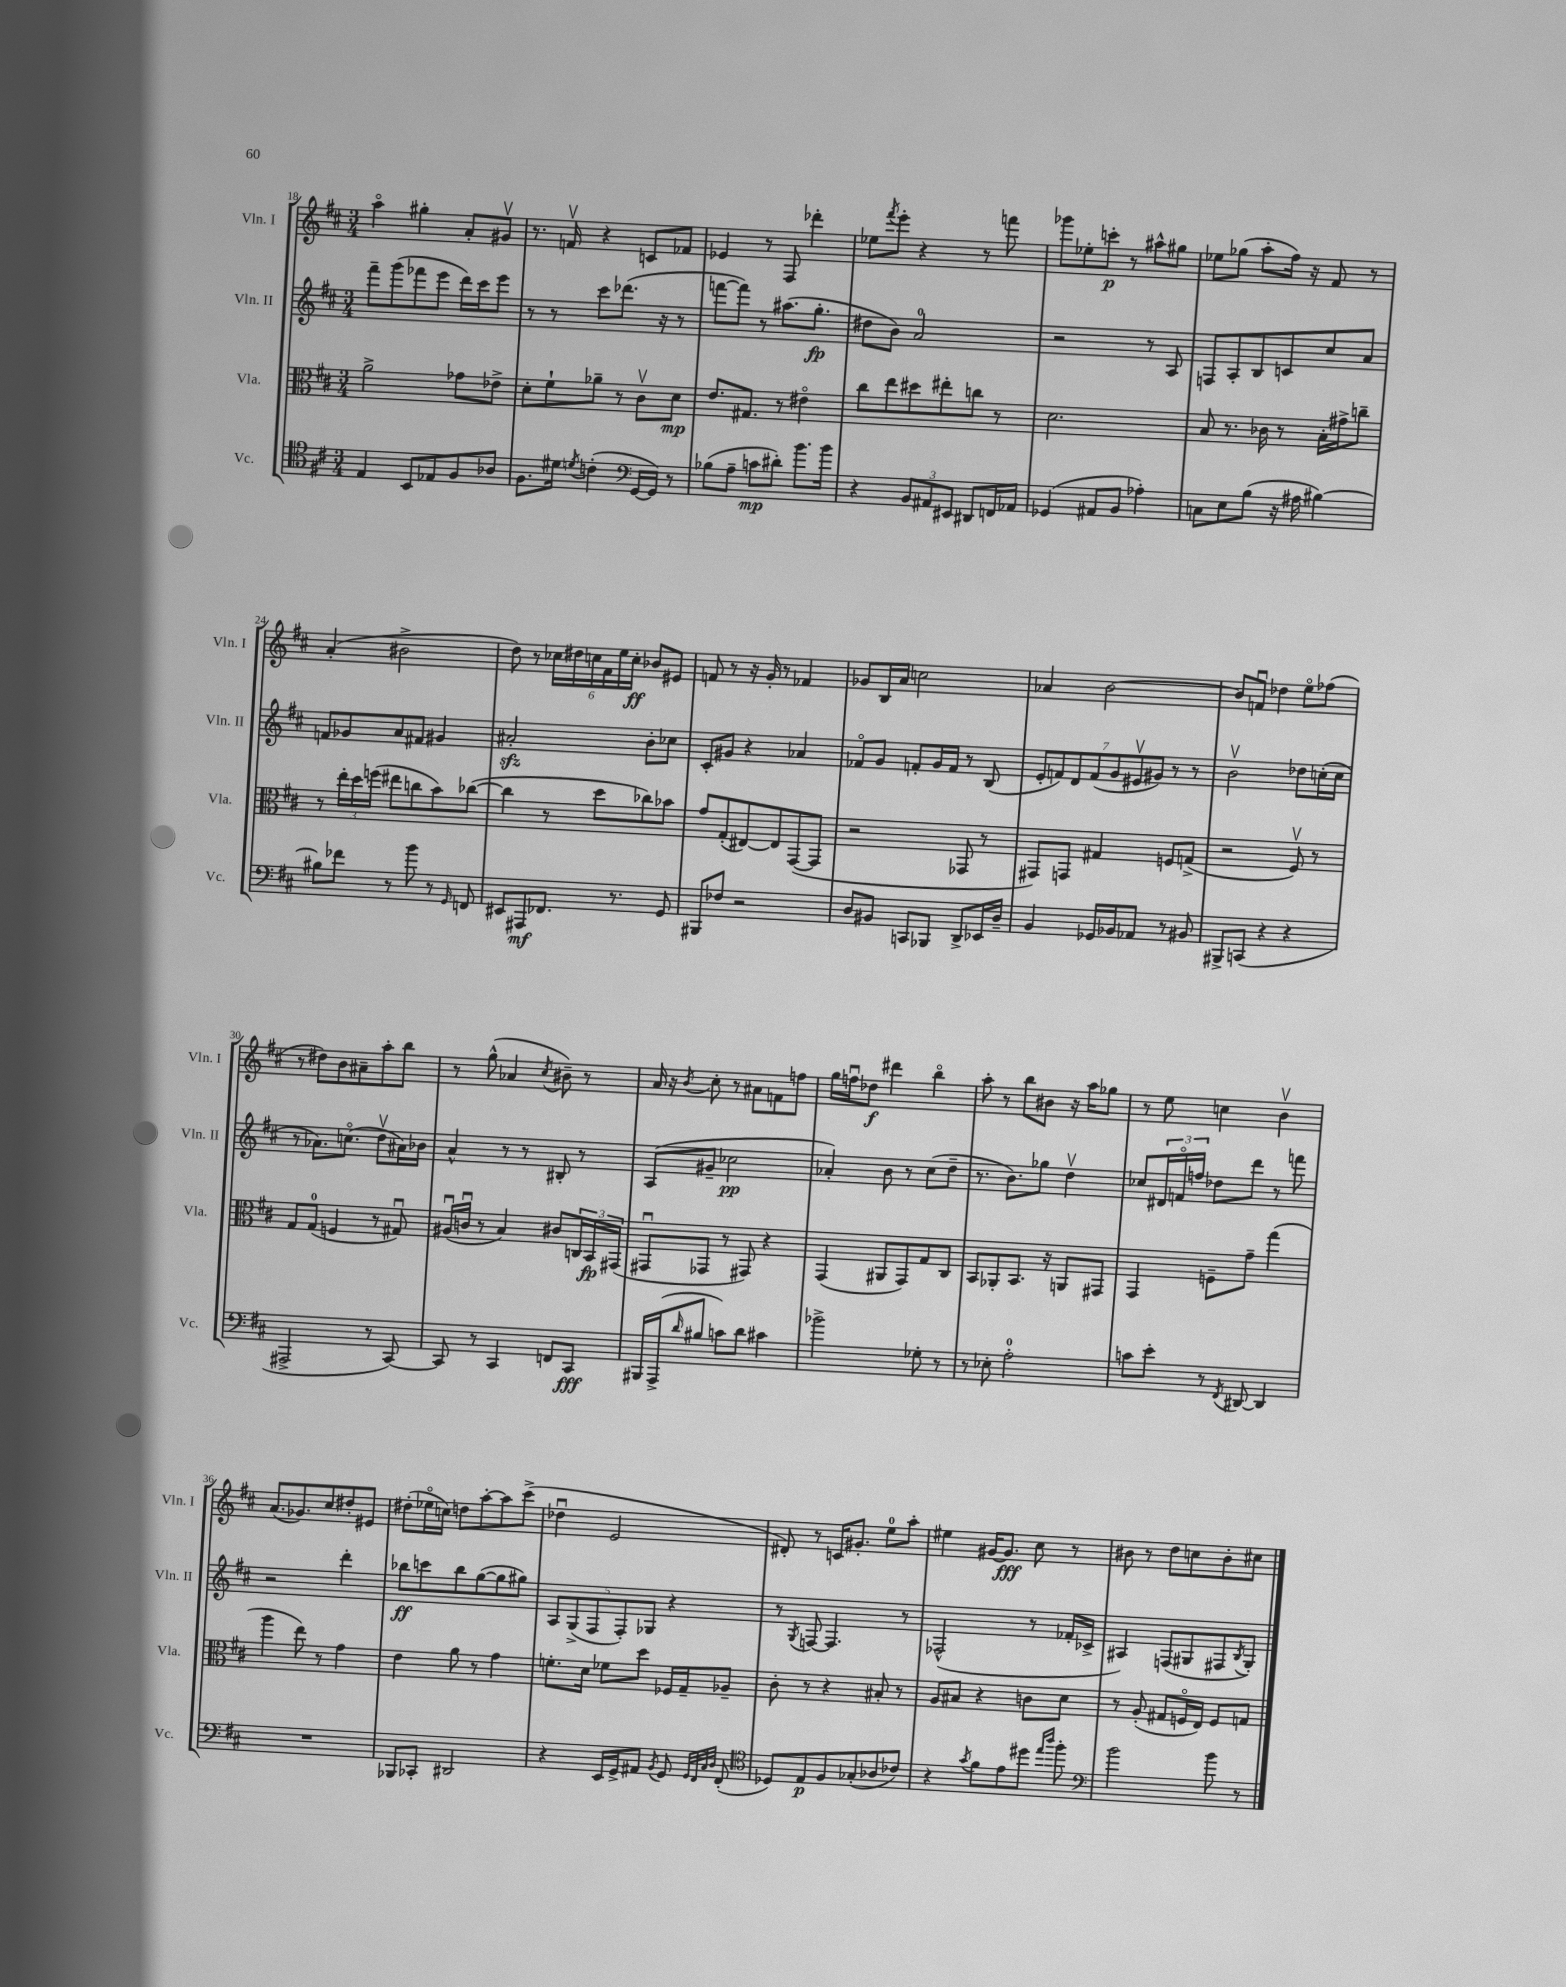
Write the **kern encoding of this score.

**kern	**kern	**kern	**kern
*staff4	*staff3	*staff2	*staff1
*clefC4	*clefC3	*clefG2	*clefG2
*k[f#c#]	*k[f#c#]	*k[f#c#]	*k[f#c#]
*M3/4	*M3/4	*M3/4	*M3/4
4E/	2a^\	8fff#~\L	4aao\
.	.	(8ggg\	.
8BB/L	.	8fff-\	4gg#'\
8E-/	.	8eee\J	.
8F#/	8g-\L	16ddd\LL)	8a'/L
.	.	16ccc#\J	.
8A-/J	8e-^\J	8eee\J	8g#v/J
=	=	=	=
8.F#\L	8d'\L	8r	8.r
.	8f#`\	8r	.
16d#\Jk	.	.	16fv/
8qd/	.	.	.
(4c'\	8a-~\J	8ccc#\L	4r
.	8r	(8.ddd-\J	.
*clefF4	*	*	*
[16GG/LL	8c#v\L	.	8c/L
16GG/]JJ)	.	16r	.
8r	8d\J	8r	8f-/J
=	=	=	=
(8B-\L	8.e/L	[8fff\L	4e-/
8A~\J	.	8fff\]J)	.
.	8.G#/J	.	.
8c\L	.	8r	8r
8d#'\J)	8r	(8.aa#\L	8F#/
8.b\L	4e#o\	.	4ddd-'\
.	.	8.gg'\J	.
16b\Jk	.	.	.
=	=	=	=
4r	8cc#\L	8dd#\L	8ee-\L
.	.	.	8qfff#/
.	8ee\	8b\J)	8eee'\J
12BB/L	8dd#\	2a/	4r
12AA#/	.	.	.
.	8ee#'\	.	.
12EE#/J	.	.	.
8DD#/L	8cc\J	.	8r
16FF/L	8r	.	8fff\
16AA-/JJ	.	.	.
=	=	=	=
(4GG-/	2.d\	2r	8ggg-\L
.	.	.	8ee-'\
8AA#/L	.	.	8ccc'\J
8BB/J	.	.	8r
4A-'\)	.	8r	8aa#^^\L
.	.	8A/	8gg#\J
=	=	=	=
8C\L	8B/	8F/L	8ee-\L
8E\	8.r	8A'/	(8gg-\J
(8B\J	.	8B/	8aa'\L
.	16c-\	.	.
16r	8r	8c/	16ff#\Jk)
16A#\	.	.	16r
[4B#\)	16B'\LL	8cc#/	8f#/
.	16g#^\J	.	.
.	8cc~\J	8a/J	8r
=	=	=	=
8B#\]L	8r	8f/L	(4a'/
8f-\J	24ee'\LL	8g-/	.
.	24dd\	.	.
.	(24ff\JJ	.	.
8r	8ee#\L	8a/	2b#^\
8b\	8cc\	8f#/J	.
8r	8b\)	4g#/	.
16qqGG/	.	.	.
8FF/	([8cc-\J	.	.
=	=	=	=
8EE#/L	4cc-\]	2a#'/	8dd\)
8AAA#/	.	.	8r
8.FF-/J	8r	.	24cc-\LL
.	.	.	24dd#\
.	.	.	24cc\
.	8dd\L	.	24f#\
.	.	.	24ee\
8.r	.	.	.
.	.	.	24cc'\JJ
.	8cc-\)	8b'\L	8b-/L
8GG/	8b-\J	8cc-\J	8e#/J
=	=	=	=
8BBB#/L	8g/L	8c#'/L	8f/
8F-/J	(8G'/	8g#/J	8r
2r	[8E#/)	4r	16r
.	.	.	16g'/
.	8E#/]	.	8r
.	([8GG/	4a-/	4f-/
.	8GG/]J	.	.
=	=	=	=
8D/L	2r	8f-o/L	8g-/L
8BB#/J	.	8g/J	16B/L
.	.	.	16a/JJ
8CC/L	.	8f'/L	2cc\
8BBB-/J	.	16g/L	.
.	.	16f/JJ	.
8DD^/L	8GG-/	8r	.
16EE-/L	8r	(8B/	.
16D~/JJ	.	.	.
=	=	=	=
4BB/	8GG#/L)	14e'/L	4a-/
.	.	14f/)	.
.	8GG/J	.	.
.	.	14d/	.
.	.	(14f/	.
16GG-/LL	4G#/	.	[2b\
.	.	14g/	.
16BB-/J	.	.	.
.	.	14e#v/	.
8AA-/J	.	.	.
.	.	14g#/J)	.
8r	8F/L	8r	.
8BB#/	(8G^/J	8r	.
=	=	=	=
8BBB#^/L	2r	2bv\	8b/]L
(8CC/J	.	.	8fu/J
4r	.	.	4dd-\
4r	8F#v/)	8dd-\L	8eeo\L
.	8r	(16cc'\L	(8ff-\J
.	.	16cc\JJ	.
=	=	=	=
2AAA#^/	8G/L	8r	8r
.	(8G/J	8.a-\L)	8dd#\L)
.	4F/	.	8b\
.	.	(8.cco\J	.
.	.	.	8a#~\
8r	8r	8ddv\L	8aa'\
[8CC#/)	8G#u/)	16a#\L)	8bb\J
.	.	16b-\JJ	.
=	=	=	=
8CC#/]	(16A#u/LL	4a^^/	8r
.	16cu/JJ	.	.
8r	8r	.	(8gg^^\
4CC#/	4B/)	8r	4a-/
.	.	8r	.
.	.	.	8qcc#/
8FF/L	8c#/L	8B#'/	8b#~\)
8CC#/J	24C/L	8r	8r
.	24BB/	.	.
.	(24GG#/JJ	.	.
=	=	=	=
16BBB#/LL	8GG#u/L	(8A/L	16a/
(16AAA^/J	.	.	16r
16qqd/	.	.	8qb/
8B#/J	8GG-/J	8g#~/J	8cc#'\
8c\L)	8r	2cc-\	8r
8d\J	8GG#/)	.	8a#\L
4c#\	4r	.	8f\
.	.	.	8ff\J
=	=	=	=
2b-^\	(4GG/	4a-'/)	16gg\LL
.	.	.	16ffu\J
.	.	.	8dd-\J
.	8AA#/L	8b\	4ddd#\
.	8GG/)	8r	.
8G-'\	8G/	(8cc#\L	4bbo\
8r	8C#/J	8dd~\J	.
=	=	=	=
8r	8BB/L	8.r	8aa'\
8E-'\	8AA-'/	.	8r
.	.	8.b\L)	.
2A'\	8.BB/J	.	8bb\L
.	.	8gg-\J	8b#\J
.	16r	.	.
.	8AA/L	4ddv\	16r
.	.	.	16aa\LK
.	8GG#/J	.	8gg-\J
=	=	=	=
8c\L	4GG/	8cc-/L	8r
8e'\J	.	24d#/L	8ee\
.	.	24fo/	.
.	.	24ff/JJ	.
8r	8F~\L	8dd-\L	4cc\
8qFF#/	.	.	.
[8DD#/	8g~\J	8ddd\J	.
4DD#/]	(4gg\	8r	4bv\
.	.	8fff\	.
=	=	=	=
2.r	4aa\	2r	(8.a/L
.	.	.	8.g-/)
.	8ee\)	.	.
.	8r	.	8cc#/
.	4g\	4ddd'\	8dd#'/
.	.	.	8e#/J
=	=	=	=
8BBB-/L	4e\	8bb-\L	(8dd#'\L
8CC-'/J	.	8ccc\	16ee-o\L
.	.	.	16cc\JJ)
2DD#/	8a\	8bb-\	8dd\L
.	8r	([8gg\	[8aa'\
.	4g\	8gg\]	8aa\]
.	.	8gg#\J)	(8ccc#^\J
=	=	=	=
4r	8.f'\L	10A/L	4dd-u\
.	.	(10G^/	.
.	16d\Jk	.	.
.	.	10F#/	.
16EE/LL	8f-\L	.	2e/
.	.	10F#'/)	.
16GG^/J	.	.	.
8AA#/J	8dd\J	.	.
.	.	10G-/J	.
8qBB/	.	.	.
8GG/	16F-/LL	4r	.
.	16G~/J	.	.
32qqGG/LLL	.	.	.
32qqFF#/	.	.	.
32qqC#/	.	.	.
32qqD/JJJ	.	.	.
(8FF#'/	8A-~/J	.	.
=	=	=	=
*clefC4	*	*	*
8D-/L)	8c#'\	8r	8d#'/)
.	.	8qG/	.
8E/	8r	[8F/	8r
8F#/	4r	4.F/]	16c/LK
.	.	.	8.g#'/J
(8G-'/	.	.	.
8A-/	8B#'/	.	8ee\L
8c-/J)	8r	8r	8aa'\J
=	=	=	=
4r	8A/L	(2F-^^/	4ee#\
.	8B#/J	.	.
8qg/	.	.	.
8f#\L	4r	.	[16g#/LK
.	.	.	8.g#/]J
8e\	.	.	.
8dd#\J	8c\L	8r	8cc#\
16qqee/LL	.	.	.
16qqaa/JJ	.	.	.
8ff#'\	8d\J	16f-'/LL	8r
.	.	16c-^/JJ	.
=	=	=	=
*clefF4	*	*	*
2b\	8r	4A#/)	8b#\
.	(8A'/	.	8r
.	8G#/L	(8F/L	8dd\L
.	16Fo/L	8G#/	8cc\
.	16E/JJ)	.	.
8b\	8F/L	8F#/	8b#'\
.	.	8qB/	.
8r	8G/J	8G#'/J)	8cc#\J
==	==	==	==
*-	*-	*-	*-
